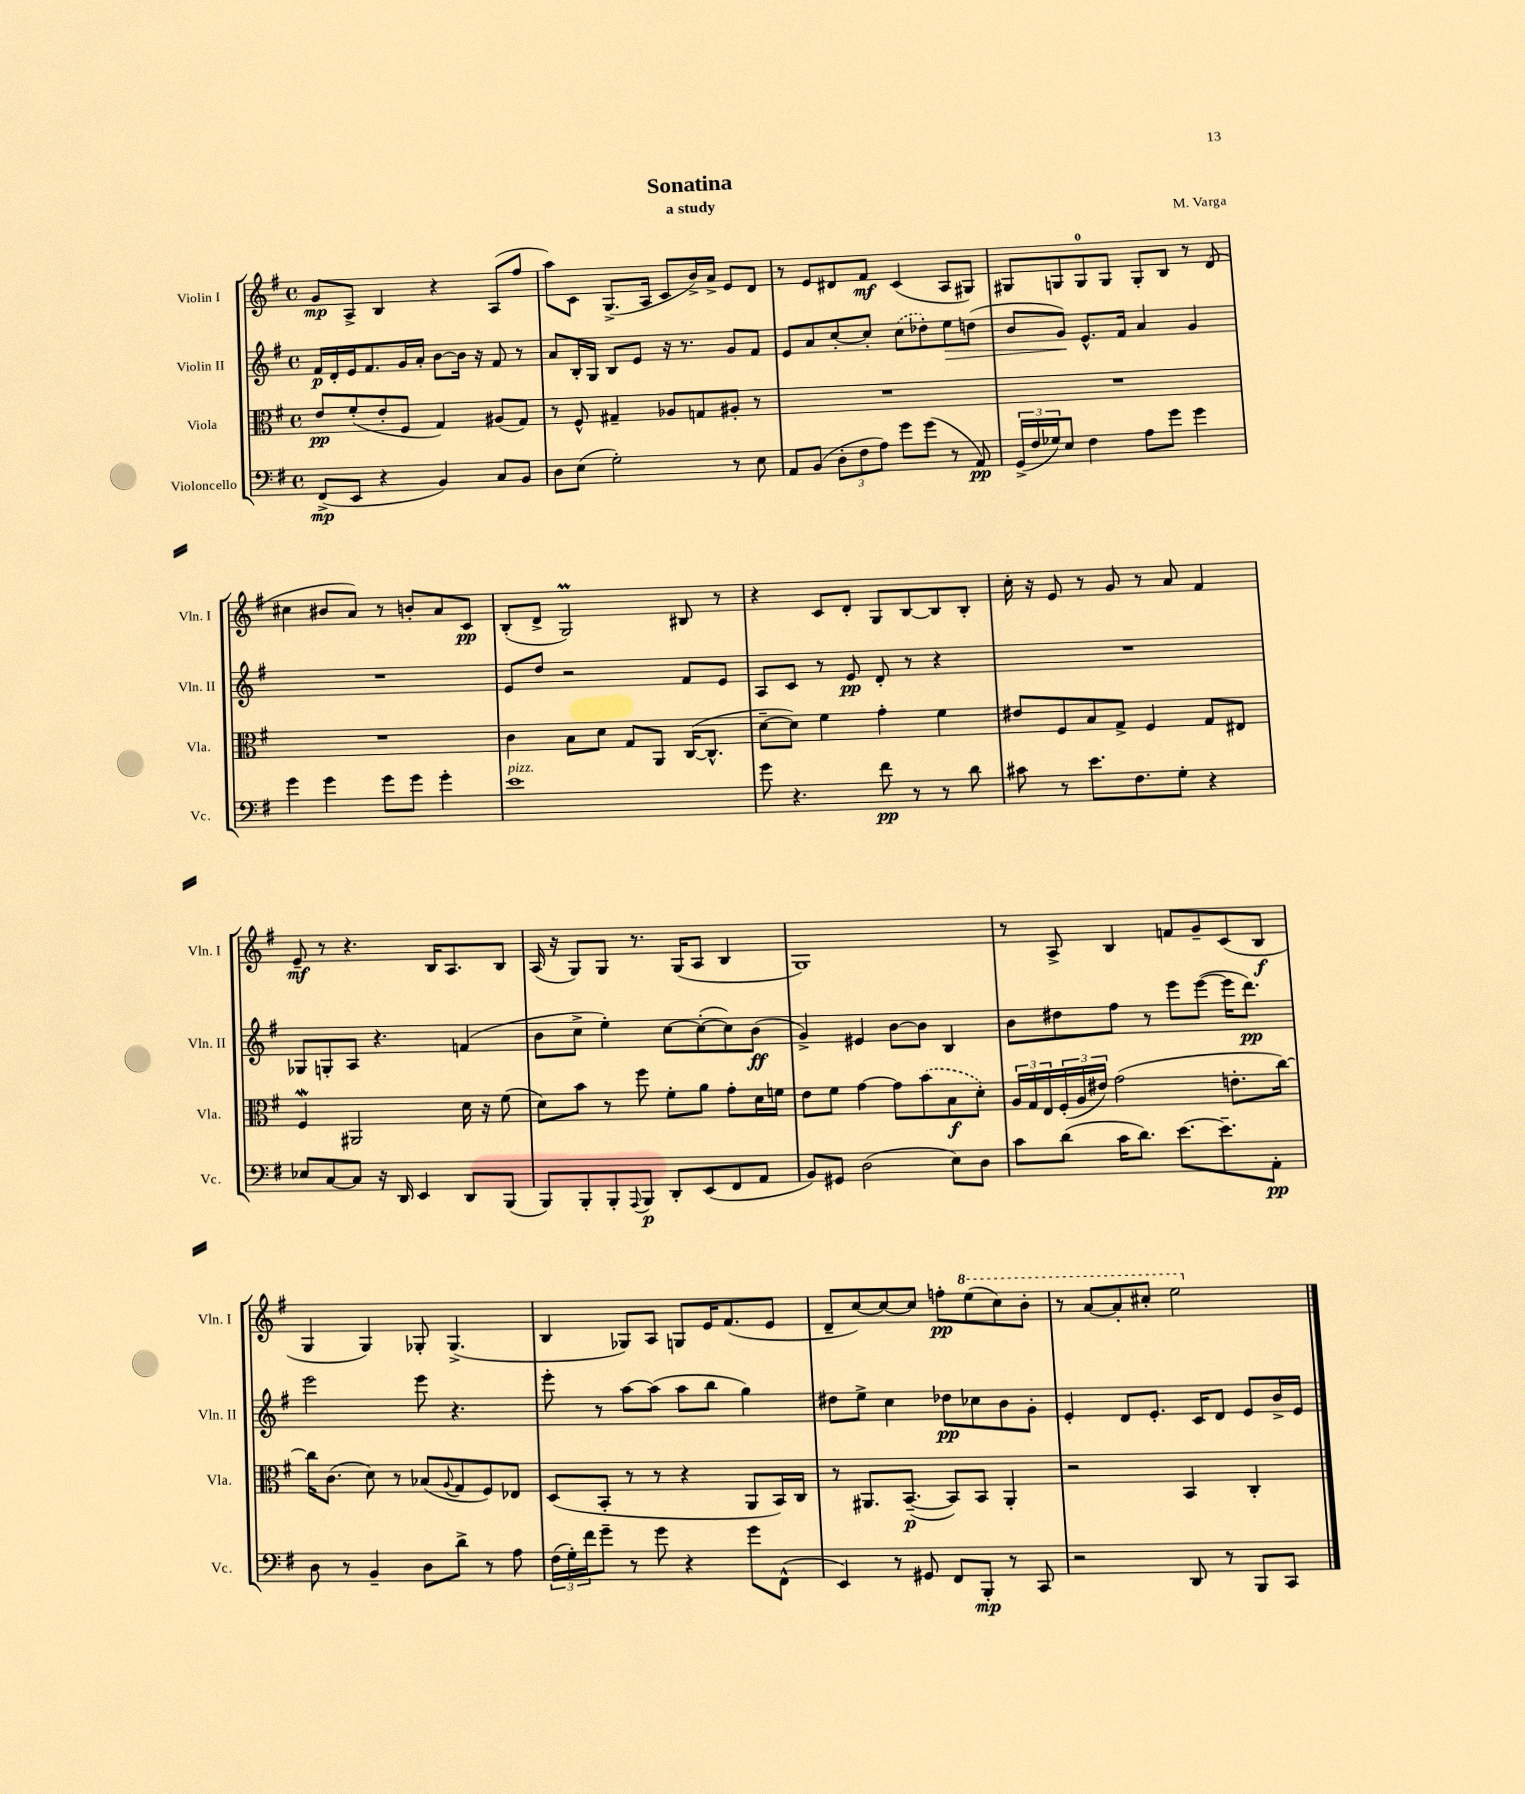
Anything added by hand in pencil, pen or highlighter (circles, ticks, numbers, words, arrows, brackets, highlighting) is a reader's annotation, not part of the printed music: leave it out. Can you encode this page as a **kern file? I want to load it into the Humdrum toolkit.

**kern	**kern	**kern	**kern
*staff4	*staff3	*staff2	*staff1
*clefF4	*clefC3	*clefG2	*clefG2
*k[f#]	*k[f#]	*k[f#]	*k[f#]
*M4/4	*M4/4	*M4/4	*M4/4
*met(c)	*met(c)	*met(c)	*met(c)
(8FF#^	8e	16f#	8g
.	.	16d'	.
8EE	(8f#'	16e	8A^
.	.	8.f#	.
4r	8e'	.	4B
.	8F#	16g	.
.	.	16a'	.
4BB)	4G)	[8b	4r
.	.	16b]	.
.	.	16r	.
8C	(8A#	8f#	(8A
8BB	8G)	8r	8ff#
=	=	=	=
8D	8r	8a	8aa)
(8E	8F#^^	16B'	8c
.	.	16G	.
2G')	4G#~	8B	(8.G^
.	.	8e	.
.	.	.	16A
.	8A-	16r	8c
.	.	8.r	.
.	8G	.	16b^)
.	.	.	16a^
8r	8A#'	8g	8e
8E	8r	8f#	8d
=	=	=	=
8AA	1r	8e	8r
(8BB	.	8a	8e
12D'	.	[8cc'	8d#
12F#	.	.	.
.	.	8cc']	8f#
12A)	.	.	.
8g	.	(8cc	(4c
(8g	.	8dd-')	.
8r	.	8ee	8A
8AA)	.	(8dd	8G#)
=	=	=	=
(24GG^	1r	8b	8G#
24F#	.	.	.
24G-)	.	.	.
8E	.	8g)	8G
4F#	.	8.e^^	8G
.	.	.	8G
.	.	16f#	.
8A	.	4a	8G'
8g	.	.	8B
4g	.	4g	8r
.	.	.	(8d
=	=	=	=
4g	1r	1r	4cc#
4g	.	.	8b#
.	.	.	8a)
8g	.	.	8r
8g	.	.	8b'
4g'	.	.	8a
.	.	.	8c
=	=	=	=
1e	4c	8e	(8B'
.	.	8dd	8d^
.	8B	2r	2G)
.	8d	.	.
.	8G	.	.
.	8AA	.	.
.	([16C	8f#	8B#
.	8.C^^]	.	.
.	.	8e	8r
=	=	=	=
8g	[8d~	8A	4r
4.r	8d])	8c	.
.	4f#	8r	8c
.	.	8e	8d'
8f#	4g'	8d'	8G
8r	.	8r	[8B
8r	4f#	4r	8B]
8d	.	.	8B'
=	=	=	=
8c#	8e#	1r	16cc'
.	.	.	16r
8r	8F#	.	8e
8.e	8B	.	8r
.	8G^	.	8g
8.F#	.	.	.
.	4F#	.	8r
8G'	.	.	8a
4r	8G	.	4f#
.	8E#	.	.
=	=	=	=
8E-	4F#	8G-	8e~
[8C	.	8G'	8r
8C]	2AA#	8A	4.r
16r	.	4.r	.
16DD	.	.	.
4EE	.	.	.
.	.	.	16B
.	.	.	8.A
8DD	16d	(4f	.
.	16r	.	.
(8BBB	(8f#	.	8B
=	=	=	=
8BBB)	8d)	8b	(16A
.	.	.	16r
8BBB'	8b	8cc^	8G)
8BBB'	8r	4ee')	8G
8qqAAA	.	.	.
8BBB	8ff#	.	8.r
8DD'	8f#'	[8cc	.
.	.	.	(16G
(8EE	8a	(8cc'_	8A
8FF#	8g'	8cc])	4B
8AA	16d	(8b	.
.	16f	.	.
=	=	=	=
8BB)	8e	4g^)	1G)
8GG#	8f#	.	.
(2D	[4g	4e#	.
.	8g]	[8b	.
.	(8b	8b]	.
8E)	8B	4B	.
8D	8d')	.	.
=	=	=	=
8c	24A	8b	8r
.	24G	.	.
.	24E	.	.
(8d	(24F#'	8dd#	8A^
.	24A	.	.
.	24e#)	.	.
16c	(2g	8ff#	4B
8.d)	.	.	.
.	.	8r	.
[8.e	.	8eee	8f
.	.	([8eee	8g~
8.e~]	.	.	.
.	8.e'	16eee]	(8c
.	.	8.ddd)	.
8AA'	.	.	8B
.	[16cc)	.	.
=	=	=	=
8D	16cc]	2eee	4G
.	(8.c	.	.
8r	.	.	.
4BB~	8d)	.	4G)
.	8r	.	.
8D	(8B-	8eee	8G-'
.	8qqA	.	.
8d^	8G	4.r	(4.G-^
8r	8F#)	.	.
8A	8E-	.	.
=	=	=	=
(24F#	(8D	8eee'	4B
24G')	.	.	.
24f#	.	.	.
8g~	8BB'	8r	.
8r	8r	[8aa	8G-)
8g	8r	(8aa]	8A
4r	4r	8aa	8G
.	.	8bb	16e
.	.	.	(8.f#
8g	8AA	4gg)	.
(8FF#^^	16BB)	.	8e
.	16C	.	.
=	=	=	=
4EE)	8r	8dd#	8d~
.	8.AA#	8ee^	[8cc)
8r	.	4cc	8cc_
.	([8.BB~	.	.
8GG#	.	.	8cc]
8FF#	8BB])	8dd-	8ff'
8BBB'	8BB	8cc-	(8eee
8r	4AA#'	8b	8ccc)
8CC	.	8g'	8bb'
=	=	=	=
2r	2r	4e'	8r
.	.	.	[8aa
.	.	8d	8aa']
.	.	8.e'	8ccc#'
8DD	4BB	.	2eee
.	.	16c	.
8r	.	8d	.
8BBB	4C'	8e	.
8CC	.	16b^	.
.	.	16e	.
==	==	==	==
*-	*-	*-	*-
